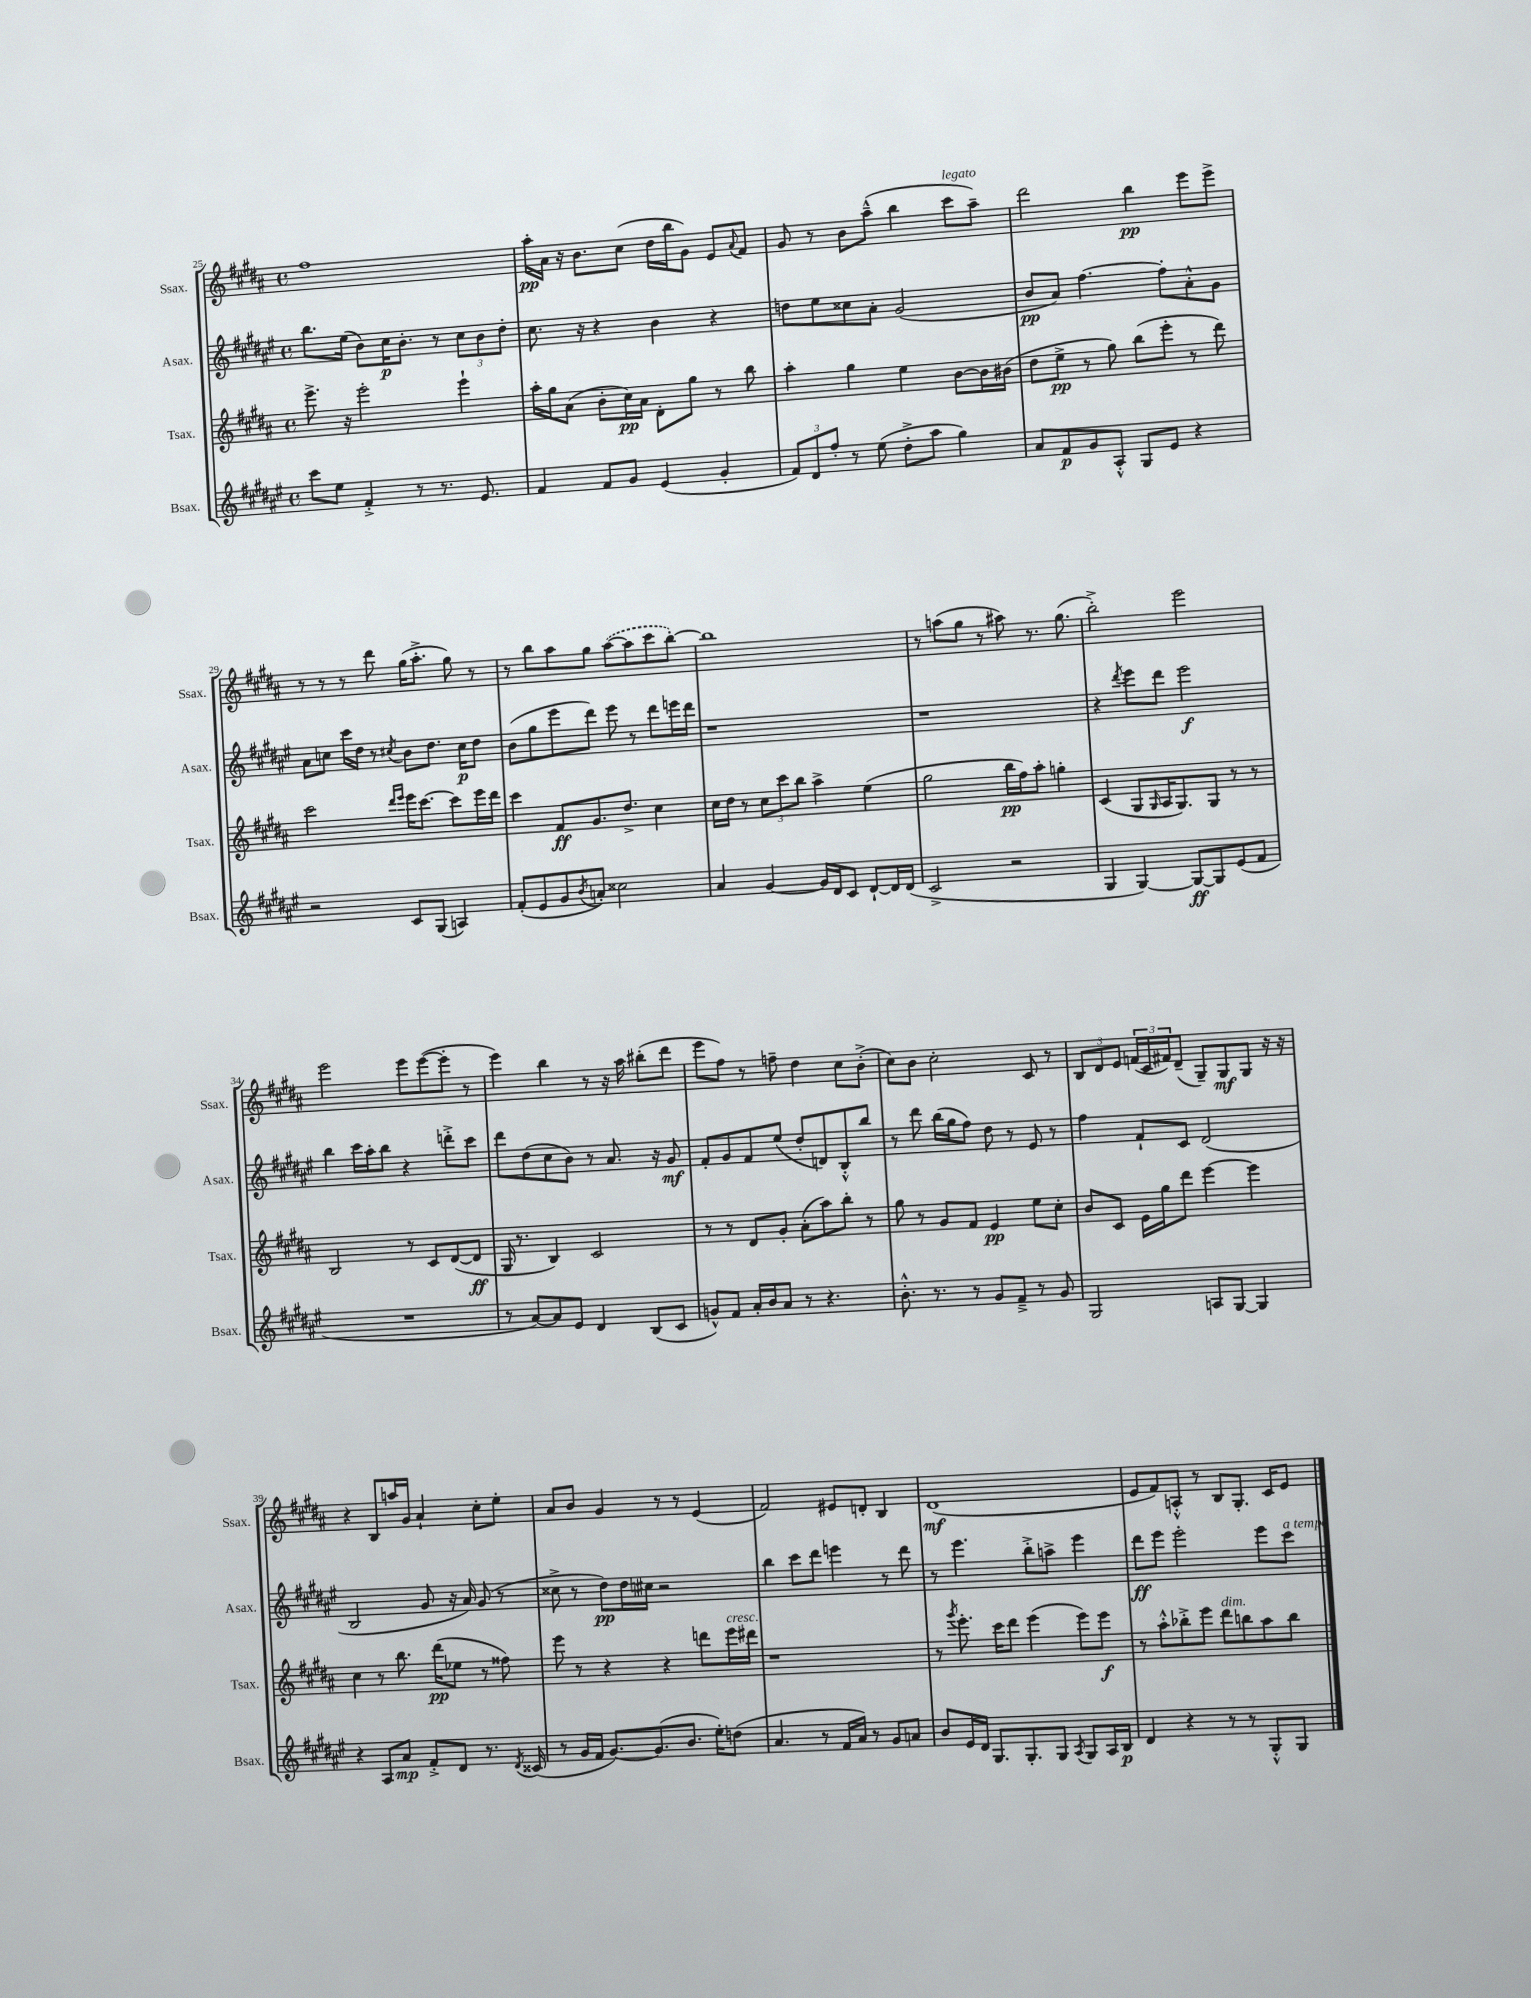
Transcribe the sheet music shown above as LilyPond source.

<<
\new StaffGroup <<
\new Staff = "s0" \with { instrumentName = "Ssax." shortInstrumentName = "Ssax." } {
    \clef treble \key b \major \defaultTimeSignature \time 4/4
    fis''1 |
    ais''16-.\pp ais'16 r16 b'8. cis''8( dis''16 b''16 gis'8) e'8 \appoggiatura { ais'8 } fis'8 |
    gis'8 r8 b'8 ais''8---^( b''4 cis'''8^\markup { \italic "legato" } ais''8--) |
    dis'''2 b''4\pp e'''8 e'''8-> |
    r8 r8 r8 dis'''8 gis''16( ais''8.-.-> gis''8) r8 |
    r8 b''8 ais''8 gis''8 \once \slurDashed ais''8~( ais''8 cis'''8 b''8~-.) |
    b''1 |
    r8 a''8( gis''8 r8 ais''8) r8. gis''8.( |
    b''2-.->) e'''2 |
    e'''2 e'''8 e'''8~( e'''8-. r8 |
    e'''4) b''4 r8 r16 ais''16 bis''8-.( dis'''8 |
    e'''8 fis''8) r8 f''8-- dis''4 cis''8 b'8-.->( |
    cis''8) b'8 cis''2-. cis'8 r8 |
    \tuplet 3/2 { b8 dis'8 e'8 } \tuplet 3/2 { f'16( cis'16 fis'16) } dis'8--( gis8--) gis8\mf gis8 r16 r16 |
    r4 b8 a''16 gis'16 ais'4-! cis''8-. e''8-. |
    ais'8 b'8 gis'4 r8 r8 e'4( |
    fis'2) eis'8 d'8-. b4 |
    dis'1\mf( |
    e'8 fis'8) a8-.-^ r8 b8 gis8.-. cis'16 e'8 \bar "|." |
}
\new Staff = "s1" \with { instrumentName = "Asax." shortInstrumentName = "Asax." } {
    \clef treble \key fis \major \defaultTimeSignature \time 4/4
    b''8. eis''16( b'8) cis''16\p b'8.-. r8 \tuplet 3/2 { cis''8 b'8 dis''8-. } |
    cis''8. r16 r4 b'4 r4 |
    d''8 eis''8 cisis''8 ais'8-. gis'2( |
    b'8\pp ais'8) fis''4.~ fis''8-. ais'8-.-^ gis'8 |
    ais'8 c''8 cis'''16 dis''16 r8 \acciaccatura { cis''8 } b'8 dis''8. cis''16\p dis''8 |
    b'8( gis''8 eis'''8 dis'''8) eis'''8 r8 dis'''8 e'''16 dis'''16 |
    r1 |
    r1 |
    r4 \acciaccatura { dis'''8 } eis'''8 dis'''8 eis'''2\f |
    b''4 cis'''16 ais''16-. b''8 r4 d'''8-.-> cis'''8 |
    dis'''8 dis''8( cis''8 b'8) r8 ais'8. r16 gis'8\mf |
    fis'8-. gis'8 fis'8 eis''8( dis''8-. d'8) b8-.-^ b''8 |
    r8 dis'''8 b''16( gis''16 fis''8) dis''8 r8 eis'8 r8 |
    fis''4 fis'8-! cis'8 dis'2( |
    b2 gis'8 r16 ais'16) gis'8( r8 |
    cisis''8-> r8 dis''8\pp) dis''16 cis''16 r2 |
    b''4 cis'''8 dis'''8 e'''4 r8 dis'''8 |
    r8 eis'''4. b''8-.-> a''8-> eis'''4 |
    dis'''8\ff eis'''8 eis'''2-. eis'''8 cis'''8^\markup { \italic "a tempo" } \bar "|." |
}
\new Staff = "s2" \with { instrumentName = "Tsax." shortInstrumentName = "Tsax." } {
    \clef treble \key b \major \defaultTimeSignature \time 4/4
    e'''8.-> r16 e'''2-. e'''4-! |
    ais''16-. gis''16 ais'8( b'8-. cis''16\pp) ais'16 dis'8-. gis''8 r8 b''8 |
    ais''4-. gis''4 e''4 b'8~ b'16 bis'16( |
    dis''8 e''8->\pp r8 gis''8) b''8( e'''8-. r8 dis'''8) |
    cis'''2 \grace { dis'''16 e'''16 } e'''16 cis'''8.~ cis'''8 e'''16 dis'''16 |
    cis'''4 fis'8\ff gis'8. dis''8.-> cis''4 |
    cis''16 dis''16 r8 \tuplet 3/2 { cis''8 cis'''8 b''8 } ais''4-> e''4( |
    gis''2 b''16\pp fis''16) ais''8-. g''4-. |
    cis'4( gis8 \grace { gis16 } ais16 gis8.) gis8 r8 r8 |
    b2 r8 cis'8 dis'8~( dis'8\ff |
    gis16 r8. b4) cis'2 |
    r8 r8 dis'8 gis'8-. ais'8-.( ais''8) b''8-. r8 |
    gis''8 r8 gis'8 fis'8 e'4\pp e''8 cis''8-. |
    b'8 cis'8 e'16 gis''16 dis'''8 e'''4~ e'''4 |
    cis''4 r8 b''8. dis'''16\pp( ees''8 r8 fisis''8) |
    e'''8 r8 r4 r4 d'''8 e'''16^\markup { \italic "cresc." } dis'''16 |
    r1 |
    r8 \acciaccatura { gis'''8 } e'''8.-. cis'''16 dis'''8 e'''4( e'''8) e'''8\f |
    r8 ais''8-.-^ bes''8-.-> e'''8 dis'''8^\markup { \italic "dim." } b''8 ais''8 b''8 \bar "|." |
}
\new Staff = "s3" \with { instrumentName = "Bsax." shortInstrumentName = "Bsax." } {
    \clef treble \key fis \major \defaultTimeSignature \time 4/4
    cis'''8 eis''8 fis'4-.-> r8 r8. eis'8. |
    fis'4 fis'8 gis'8 eis'4( gis'4-. |
    \tuplet 3/2 { fis'8) dis'8 fis''8-. } r8 eis''8( dis''8-.-> ais''8 gis''4) |
    ais'8 fis'8\p gis'8 ais8-.-^ gis8 eis'8 r4 |
    r2 cis'8 gis8( a4) |
    fis'8-.( eis'8 gis'8 \acciaccatura { b'8 } a'8-.) cisis''2 |
    ais'4 gis'4~ gis'16 dis'16 cis'8 dis'8~-! dis'16 dis'16( |
    cis'2-> r2 |
    gis4 gis4~) gis8~\ff gis8 eis'8( fis'8 |
    R1 |
    r8 ais'8~) ais'8 eis'8 dis'4 b8( cis'8 |
    g'8-^) fis'8 ais'16-. b'16 ais'8 r8 r4. |
    b'8.-.-^ r8. r8 gis'8 fis'8---> r8 gis'8 |
    gis2 a8 gis8~ gis4 |
    r4 ais8 ais'8\mp fis'8-.-> dis'8 r8. \acciaccatura { dis'8 } cisis'16( |
    r8 gis'16 fis'16 gis'8.~) gis'8.( b'8. eis''16-.) d''8( |
    ais'4. r8 fis'16 ais'16) r8 gis'8 a'8 |
    b'8 eis'16 dis'16 gis8. gis8.-. gis8 \acciaccatura { ais8 } gis8 ais16 b16\p |
    dis'4 r4 r8 r8 gis8-.-^ gis8 \bar "|." |
}
>>
>>
\layout { \context { \Score currentBarNumber = #25 } }
